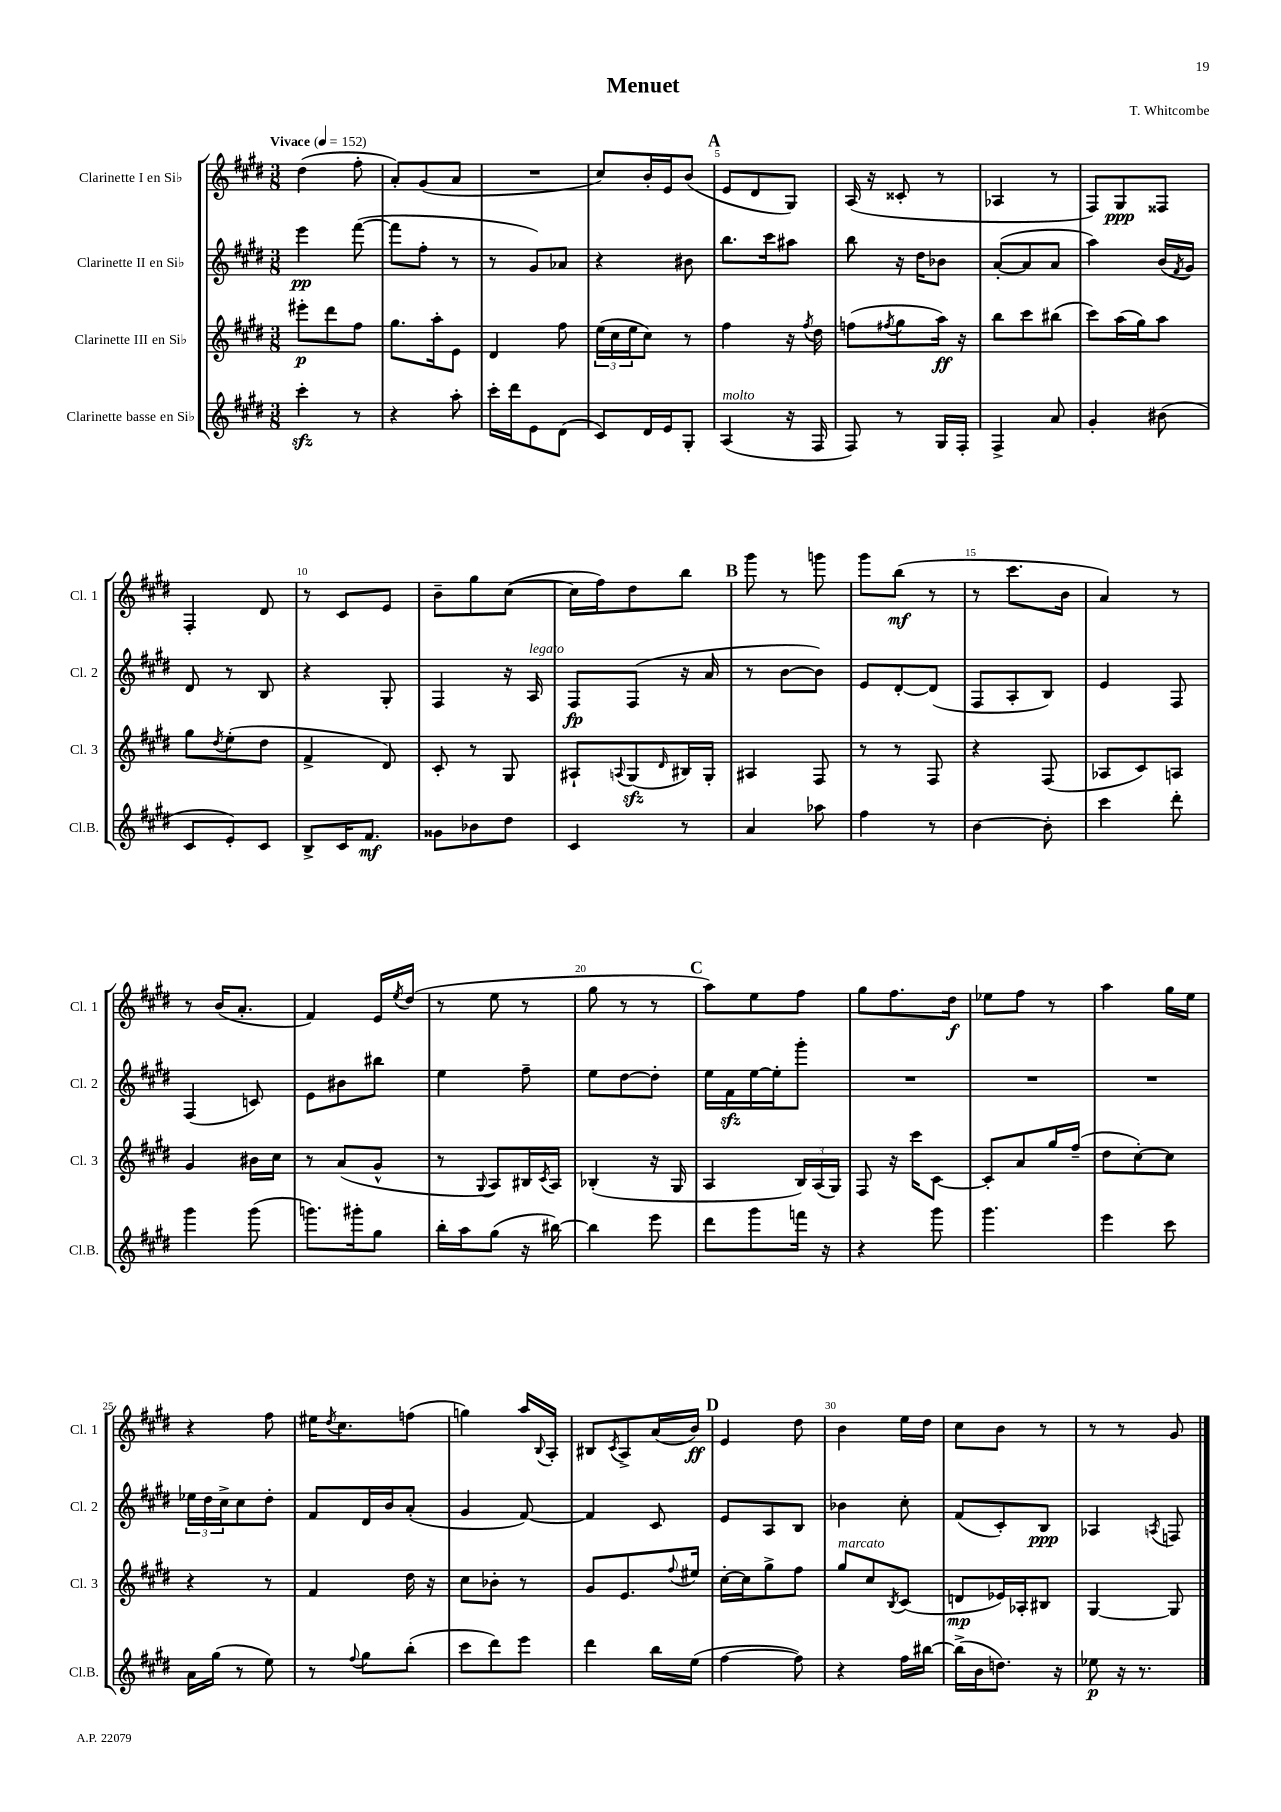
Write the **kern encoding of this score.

**kern	**kern	**kern	**kern
*staff4	*staff3	*staff2	*staff1
*clefG2	*clefG2	*clefG2	*clefG2
*k[f#c#g#d#]	*k[f#c#g#d#]	*k[f#c#g#d#]	*k[f#c#g#d#]
*M3/8	*M3/8	*M3/8	*M3/8
*MM152	*MM152	*MM152	*MM152
4ccc#'\	8eee#'\L	4eee\	(4dd#\
.	8ddd#\	.	.
8r	8ff#\J	([8fff#\	8ff#'\
=	=	=	=
4r	8.gg#\L	8fff#\]L	8a'/L)
.	.	8ff#'\J	(8g#/
.	16aa'\k	.	.
8aa'\	8e\J	8r	8a/J
=	=	=	=
16ccc#'\LL	4d#/	8r	4.r
16ddd#\J	.	.	.
8e\	.	8g#/L)	.
(8d#\J	8ff#\	8a-/J	.
=	=	=	=
8c#/L)	(24ee\LL	4r	8cc#/L)
.	24cc#\	.	.
.	24ee\J	.	.
16d#/L	8cc#\J)	.	16b'/L
16e/J	.	.	16e/J
8G#'/J	8r	8b#\	(8b/J
=	=	=	=
(4A/	4ff#\	8.bb\L	8e/L
.	.	.	8d#/
.	.	16ccc#\k	.
16r	16r	8aa#\J	8G#/J)
.	8qff#/	.	.
16F#/	16dd#\	.	.
=	=	=	=
8F#/)	(8ff\L	8bb\	(16A/
.	.	.	16r
.	8qff#/	.	.
8r	8gg#\	16r	8c##'/
.	.	16dd#\LK	.
16G#/LL	16aa\Jk)	8b-\J	8r
16F#'/JJ	16r	.	.
=	=	=	=
4F#^/	8bb\L	([8a'/L	4A-/
.	8ccc#\	8a/]	.
8a/	(8bb#\J	8a/J	8r
=	=	=	=
4g#'/	8ccc#\L)	4aa\)	8F#/L)
.	(16aa\L	.	8G#/
.	16gg#\J)	.	.
(8b#\	8aa\J	(16b/LL	8F##/J
.	.	8qf#/	.
.	.	16g#/JJ)	.
=	=	=	=
8c#/L	8gg#\L	8d#/	4F#'/
.	8qdd#/	.	.
8e'/)	(8ee'\	8r	.
8c#/J	8dd#\J	8B/	8d#/
=	=	=	=
8B^/L	4f#^/	4r	8r
16c#/K	.	.	8c#/L
8.f#/J	.	.	.
.	8d#/)	8G#'/	8e/J
=	=	=	=
8g##\L	8c#'/	4F#/	8b~\L
8b-\	8r	.	8gg#\
8dd#\J	8G#/	16r	([8cc#\J
.	.	16A/	.
=	=	=	=
4c#/	8A#`/L	8F#/L	16cc#\]LL
.	.	.	16ff#\J)
.	8qqA/	.	.
.	(8G#/	(8F#/J	8dd#\
.	16qqd#/	.	.
8r	16B#/L)	16r	8bb\J
.	16G#'/JJ	16a/	.
=	=	=	=
4a/	4A#/	8r	8ggg#\
.	.	[8b\L	8r
8aa-\	8F#/	8b\]J)	8ggg\
=	=	=	=
4ff#\	8r	8e/L	8ggg#\L
.	8r	[8d#'/	(8bb\J
8r	8F#/	(8d#/]J	8r
=	=	=	=
[4b\	4r	8F#/L	8r
.	.	8A'/	8.ccc#\L
8b'\]	(8F#/	8B/J)	.
.	.	.	16b\Jk
=	=	=	=
4ccc#\	8A-/L	4e/	4a/)
.	8c#/)	.	.
8ddd#'\	8A/J	8F#/	8r
=	=	=	=
4ggg#\	4g#/	(4F#/	8r
.	.	.	(16b/LK
.	.	.	8.a'/J
(8ggg#\	16b#\LL	8c/)	.
.	16cc#\JJ	.	.
=	=	=	=
8.ggg\L)	8r	8e\L	4f#/)
.	(8a/L	8b#\	.
16ggg#'\k	.	.	.
8gg#\J	8g#^^/J	8bb#\J	16e/LL
.	.	.	8qee/
.	.	.	(16dd#/JJ
=	=	=	=
16bb'\LL	8r	4ee\	8r
16aa\J	.	.	.
.	8qqG#/	.	.
(8gg#\J	8A/L)	.	8ee\
16r	16B#/L	8ff#~\	8r
.	8qc#/	.	.
[16bb#\)	16A/JJ	.	.
=	=	=	=
4bb#\]	(4B-'/	8ee\L	8gg#\
.	.	[8dd#\	8r
8eee\	16r	8dd#'\]J	8r
.	16G#/	.	.
=	=	=	=
8ddd#\L	4A/	16ee\LL	8aa\L)
.	.	16f#\	.
8ggg#\	.	[16ee\	8ee\
.	.	16ee'\]J	.
16fff\Jk	24B/LL)	8ggg#'\J	8ff#\J
.	(24A/	.	.
16r	.	.	.
.	24G#/JJ)	.	.
=	=	=	=
4r	8F#/	4.r	8gg#\L
.	16r	.	8.ff#\
.	16ccc#\LK	.	.
8ggg#\	[8c#\J	.	.
.	.	.	16dd#\Jk
=	=	=	=
4.ggg#\	8c#'/]L	4.r	8ee-\L
.	8a/	.	8ff#\J
.	16gg#/L	.	8r
.	(16ff#~/JJ	.	.
=	=	=	=
4eee\	8dd#\L	4.r	4aa\
.	[8cc#'\)	.	.
8ccc#\	8cc#\]J	.	16gg#\LL
.	.	.	16ee\JJ
=	=	=	=
16a\LL	4r	24ee-\LL	4r
.	.	24dd#\	.
(16gg#\JJ	.	.	.
.	.	24cc#^\J	.
8r	.	8cc#\	.
8ee\)	8r	8dd#'\J	8ff#\
=	=	=	=
8r	4f#/	8f#/L	16ee#\LK
.	.	.	8qdd#/
.	.	.	8.cc#\
8qqff#/	.	.	.
8gg#\L	.	16d#/L	.
.	.	16b/J	.
(8bb'\J	16dd#\	(8a'/J	(8ff\J
.	16r	.	.
=	=	=	=
8ccc#\L	8cc#\L	4g#/	4gg\)
8ddd#\)	8b-'\J	.	.
8eee\J	8r	[8f#/)	16aa/LL
.	.	.	8qqB/
.	.	.	16A'/JJ
=	=	=	=
4ddd#\	8g#/L	4f#/]	8B#/L
.	.	.	8qc#/
.	8.e/	.	8A^/
16bb\LL	.	8c#/	(16a/L
.	8qqff#/	.	.
(16ee\JJ	16ee#/Jk	.	16b/JJ)
=	=	=	=
[4ff#\	[16cc#'\LL	8e/L	4e/
.	16cc#\]J	.	.
.	8gg#^\	8A/	.
8ff#\])	8ff#\J	8B/J	8dd#\
=	=	=	=
4r	8gg#/L	4b-\	4b\
.	8cc#/	.	.
.	8qB/	.	.
16ff#\LL	(8c#/J	8cc#'\	16ee\LL
[16bb#\JJ	.	.	16dd#\JJ
=	=	=	=
(16bb#^\]LL	8d/L	(8f#/L	8cc#\L
16b\J	.	.	.
8.dd\J)	16e-/L)	8c#'/)	8b\J
.	16A-'/J	.	.
.	8B#/J	8B/J	8r
16r	.	.	.
=	=	=	=
8ee-\	[4G#/	4A-/	8r
16r	.	.	8r
8.r	.	.	.
.	.	8qA/	.
.	8G#/]	8F/	8g#/
==	==	==	==
*-	*-	*-	*-
